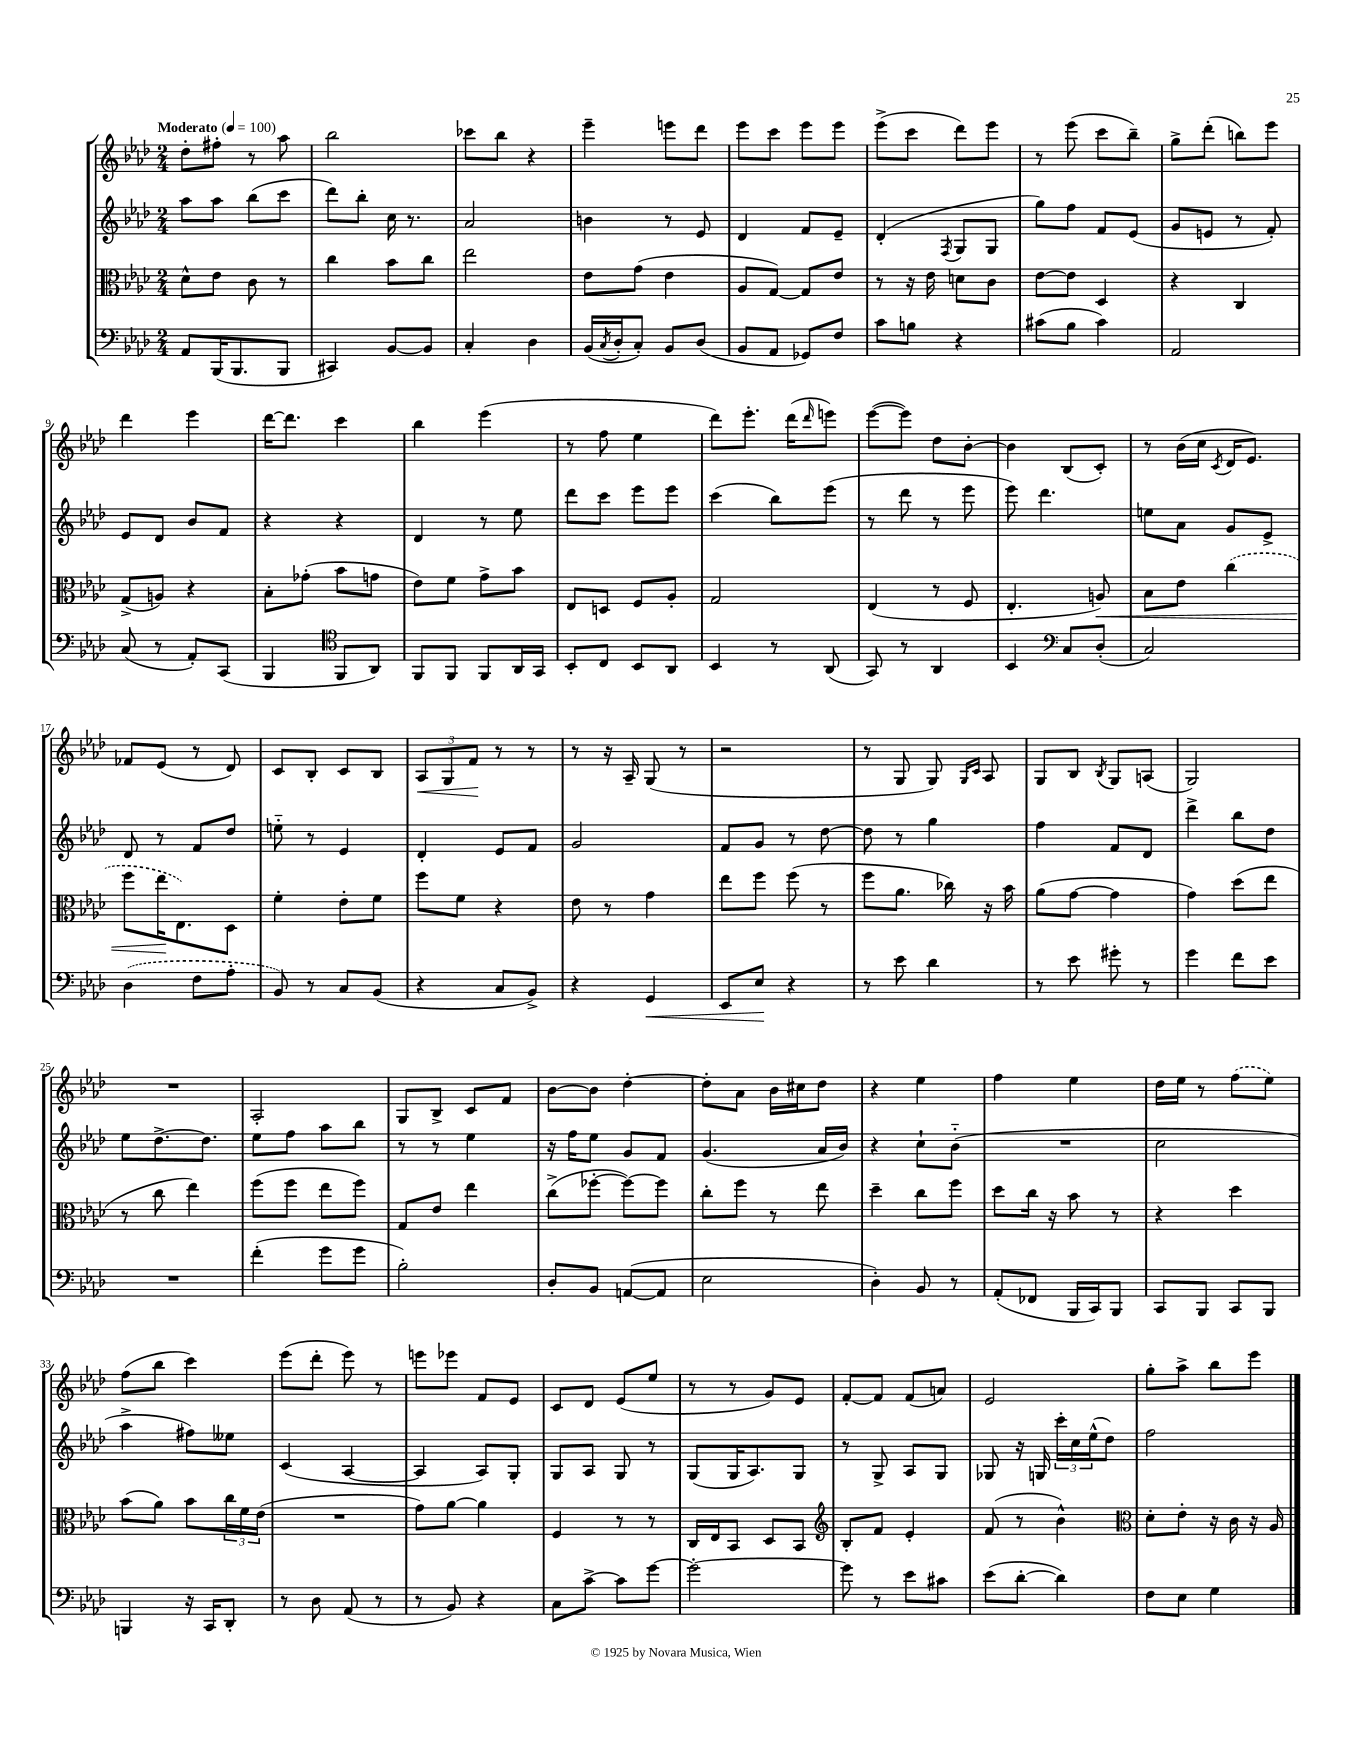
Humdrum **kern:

**kern	**dynam	**kern	**dynam	**kern	**kern	**dynam
*part4	*part4	*part3	*part3	*part2	*part1	*part1
*staff4	*staff4	*staff3	*staff3	*staff2	*staff1	*staff1
*clefF4	*	*clefC3	*	*clefG2	*clefG2	*
*k[b-e-a-d-]	*	*k[b-e-a-d-]	*	*k[b-e-a-d-]	*k[b-e-a-d-]	*
*M2/4	*	*M2/4	*	*M2/4	*M2/4	*
*MM100	*	*MM100	*	*MM100	*MM100	*
=1	=1	=1	=1	=1	=1	=1
!	!	!	!	!	!LO:TX:a:B:t=Moderato	!
8AA-/L	.	8d-^^\L	.	8aa-\L	8dd-'\L	.
(16BBB-/K	.	8e-\J	.	8aa-\J	8ff#X'\J	.
8.BBB-/	.	.	.	.	.	.
.	.	8c\	.	(8bb-\L	8r	.
8BBB-/J	.	8r	.	8ccc\J	8aa-\	.
=2	=2	=2	=2	=2	=2	=2
4CC#X/)	.	4cc\	.	8ddd-\L)	2bb-\	.
.	.	.	.	8bb-'\J	.	.
[8BB-/L	.	8b-\L	.	16cc\	.	.
.	.	.	.	8.r	.	.
8BB-/J]	.	8cc\J	.	.	.	.
=3	=3	=3	=3	=3	=3	=3
4C'/	.	2ee-\	.	2a-/	8ccc-X\L	.
.	.	.	.	.	8bb-\J	.
4D-\	.	.	.	.	4r	.
=4	=4	=4	=4	=4	=4	=4
(16BB-/LL	.	8e-\L	.	4bn\	4eee-~\	.
8qC/	.	.	.	.	.	.
16D-'/J	.	.	.	.	.	.
8C'/J)	.	(8g\J	.	.	.	.
8BB-/L	.	4e-\	.	8r	8eeen\L	.
(8D-/J	.	.	.	8e-/	8ddd-\J	.
=5	=5	=5	=5	=5	=5	=5
8BB-/L	.	8A-/L	.	4d-/	8eee-\L	.
8AA-/J	.	[8G/J)	.	.	8ccc\J	.
8GG-X/L)	.	8G/L]	.	8f/L	8eee-\L	.
8F/J	.	8e-/J	.	8e-~/J	8eee-\J	.
=6	=6	=6	=6	=6	=6	=6
8c\L	.	8r	.	(4d-'/	(8eee-^\L	.
8Bn\J	.	16r	.	.	8ccc\J	.
.	.	16e-\	.	.	.	.
.	.	.	.	8qF/	.	.
4r	.	8dn\L	.	8G/L	8ddd-\L)	.
.	.	8c\J	.	8G/J	8eee-\J	.
=7	=7	=7	=7	=7	=7	=7
(8c#X\L	.	[8e-\L	.	8gg\L)	8r	.
8B-\J	.	8e-\J]	.	8ff\J	(8eee-\	.
4c#\)	.	4D-/	.	8f/L	8ccc\L	.
.	.	.	.	(8e-/J	8bb-~\J)	.
=8	=8	=8	=8	=8	=8	=8
2AA-/	.	4r	.	8g/L	8gg^\L	.
.	.	.	.	8en/J	(8ddd-'\J	.
.	.	4C/	.	8r	8bbn\L)	.
.	.	.	.	8f'/)	8eee-\J	.
!!LO:LB:g=z
=9	=9	=9	=9	=9	=9	=9
(8C/	.	(8G^/L	.	8e-/L	4ddd-\	.
8r	.	8An/J)	.	8d-/J	.	.
8AA-'/L)	.	4r	.	8b-/L	4eee-\	.
(8CC/J	.	.	.	8f/J	.	.
=10	=10	=10	=10	=10	=10	=10
4BBB-/	.	8B-'\L	.	4r	[16ddd-\KL	.
.	.	.	.	.	8.ddd-\J]	.
.	.	(8g-X'\J	.	.	.	.
*clefC4	*	*	*	*	*	*
8FF/L	.	8b-\L	.	4r	4ccc\	.
8AA-/J)	.	8gn\J	.	.	.	.
=11	=11	=11	=11	=11	=11	=11
8FF/L	.	8e-\L)	.	4d-/	4bb-\	.
8FF/J	.	8f\J	.	.	.	.
8FF/L	.	8g^\L	.	8r	(4eee-\	.
16AA-/L	.	8b-\J	.	8ee-\	.	.
16GG/JJ	.	.	.	.	.	.
=12	=12	=12	=12	=12	=12	=12
8BB-'/L	.	8E-/L	.	8ddd-\L	8r	.
8C/J	.	8Dn/J	.	8ccc\J	8ff\	.
8BB-/L	.	8F/L	.	8eee-\L	4ee-\	.
8AA-/J	.	8A-'/J	.	8eee-\J	.	.
=13	=13	=13	=13	=13	=13	=13
4BB-/	.	2G/	.	(4ccc\	8ddd-\L)	.
.	.	.	.	.	8.eee-'\J	.
8r	.	.	.	8bb-\L)	.	.
.	.	.	.	.	(16ddd-\KL	.
.	.	.	.	.	16qqddd-/	.
(8AA-/	.	.	.	(8eee-\J	8eeen\J)	.
=14	=14	=14	=14	=14	=14	=14
8GG/)	.	(4E-/	.	8r	([8eee-\L	.
8r	.	.	.	8ddd-\	8eee-\J])	.
4AA-/	.	8r	.	8r	8dd-\L	.
.	.	8F/	.	8eee-\	[8b-'\J	.
=15	=15	=15	=15	=15	=15	=15
4BB-/	.	4.E-'/	.	8eee-\)	4b-\]	.
.	.	.	.	4.ddd-\	.	.
*clefF4	*	*	*	*	*	*
8C/L	.	.	.	.	(8B-/L	.
!	!	!	!LO:HP:b	!	!	!
(8D-'/J	.	8An/)	<	.	8c'/J)	.
=16	=16	=16	=16	=16	=16	=16
2C/)	.	8B-\L	.	8een\L	8r	.
.	.	8e-\J	.	8a-\J	(16b-\LL	.
.	.	.	.	.	16cc\JJ	.
.	.	.	.	.	8qc/	.
.	.	(4cc\	.	8g/L	16d-/KL	.
.	.	.	.	.	8.e-/J)	.
.	.	.	.	8e-^/J	.	.
!!LO:LB:g=z
=17	=17	=17	=17	=17	=17	=17
(4D-\	.	8ff\L	.	8d-/	8f-X/L	.
.	.	16ee-\K	.	8r	(8e-/J	.
.	.	8.E-\)	[	.	.	.
8F\L	.	.	.	8f/L	8r	.
8A-'\J	.	8D-\J	.	8dd-/J	8d-/)	.
=18	=18	=18	=18	=18	=18	=18
8BB-/)	.	4f'\	.	8een\	8c/L	.
8r	.	.	.	8r	8B-'/J	.
8C/L	.	8e-'\L	.	4e-/	8c/L	.
(8BB-/J	.	8f\J	.	.	8B-/J	.
=19	=19	=19	=19	=19	=19	=19
!	!	!	!	!	!	!LO:HP:b
4r	.	8ff\L	.	4d-'/	12A-/L	<
.	.	.	.	.	12G/	.
.	.	8f\J	.	.	.	.
.	.	.	.	.	12f/J	.
8C/L	.	4r	.	8e-/L	8r	[
8BB-^/J)	.	.	.	8f/J	8r	.
=20	=20	=20	=20	=20	=20	=20
4r	.	8e-\	.	2g/	8r	.
.	.	8r	.	.	16r	.
.	.	.	.	.	16A-~/	.
!	!LO:HP:b	!	!	!	!	!
4GG/	<	4g\	.	.	(8G/	.
.	.	.	.	.	8r	.
=21	=21	=21	=21	=21	=21	=21
8EE-/L	.	8ee-\L	.	8f/L	2r	.
8E-/J	.	8ff\J	.	8g/J	.	.
4r	[	(8ff\	.	8r	.	.
.	.	8r	.	[8dd-\	.	.
=22	=22	=22	=22	=22	=22	=22
8r	.	8ff\L	.	8dd-\]	8r	.
8e-\	.	8.a-\J	.	8r	8G/	.
4d-\	.	.	.	4gg\	8G/)	.
.	.	16cc-X\)	.	.	.	.
.	.	.	.	.	16qqG/LL	.
.	.	.	.	.	16qqc/JJ	.
.	.	16r	.	.	8A-/	.
.	.	16b-\	.	.	.	.
=23	=23	=23	=23	=23	=23	=23
8r	.	(8a-\L	.	4ff\	8G/L	.
8e-\	.	[8g\J	.	.	8B-/J	.
.	.	.	.	.	8qB-/	.
8g#X'\	.	4g\]	.	8f/L	8G/L	.
8r	.	.	.	8d-/J	(8An/J	.
=24	=24	=24	=24	=24	=24	=24
4g\	.	4g\)	.	4ddd-^\	2G/)	.
8f\L	.	(8dd-\L	.	8bb-\L	.	.
8e-\J	.	8ee-\J	.	8dd-\J	.	.
!!LO:LB:g=z
=25	=25	=25	=25	=25	=25	=25
2r	.	8r	.	8ee-\L	2r	.
.	.	8cc\	.	[8.dd-^\	.	.
.	.	4ee-\)	.	.	.	.
.	.	.	.	8.dd-\J]	.	.
=26	=26	=26	=26	=26	=26	=26
(4f'\	.	(8ff\L	.	8ee-\L	2A-'/	.
.	.	8ff\J	.	8ff\J	.	.
8g\L	.	8ee-\L	.	8aa-\L	.	.
8g\J	.	8ff\J)	.	8bb-\J	.	.
=27	=27	=27	=27	=27	=27	=27
2B-'\)	.	8G/L	.	8r	8G/L	.
.	.	8e-/J	.	8r	8B-^/J	.
.	.	4ee-\	.	4ee-\	8c/L	.
.	.	.	.	.	8f/J	.
=28	=28	=28	=28	=28	=28	=28
8D-'/L	.	(8cc^\L	.	16r	[8b-\L	.
.	.	.	.	16ff\KL	.	.
8BB-/J	.	[8ff-X'\J	.	8ee-\J	8b-\J]	.
([8AAn/L	.	8ff-\L_)	.	8g/L	[4dd-'\	.
8AA/J]	.	8ff-\J]	.	8f/J	.	.
=29	=29	=29	=29	=29	=29	=29
2E-\	.	8cc'\L	.	(4.g/	8dd-'\L]	.
.	.	8ff\J	.	.	8a-\J	.
.	.	8r	.	.	16b-\LL	.
.	.	.	.	.	16cc#X\J	.
.	.	8ee-\	.	16a-/LL	8dd-\J	.
.	.	.	.	16b-/JJ)	.	.
=30	=30	=30	=30	=30	=30	=30
4D-'\)	.	4dd-~\	.	4r	4r	.
8BB-/	.	8cc\L	.	8cc`\L	4ee-\	.
8r	.	8ff\J	.	(8b-\J	.	.
=31	=31	=31	=31	=31	=31	=31
(8AA-'/L	.	8dd-\L	.	2r	4ff\	.
8FF-X/J	.	16cc\Jk	.	.	.	.
.	.	16r	.	.	.	.
16BBB-/LL	.	8b-\	.	.	4ee-\	.
16CC/J)	.	.	.	.	.	.
8BBB-/J	.	8r	.	.	.	.
=32	=32	=32	=32	=32	=32	=32
8CC/L	.	4r	.	2cc\	16dd-\LL	.
.	.	.	.	.	16ee-\JJ	.
8BBB-/J	.	.	.	.	8r	.
8CC/L	.	4dd-\	.	.	(8ff\L	.
8BBB-/J	.	.	.	.	8ee-\J)	.
!!LO:LB:g=z
=33	=33	=33	=33	=33	=33	=33
4BBBn/	.	(8b-\L	.	4aa-^\	(8ff\L	.
.	.	8a-\J)	.	.	8bb-\J	.
16r	.	8b-\L	.	8ff#X\L)	4ccc\)	.
16CC/KL	.	.	.	.	.	.
8DD-'/J	.	24cc\L	.	8ee--X\J	.	.
.	.	24f\	.	.	.	.
.	.	(24e-\JJ	.	.	.	.
=34	=34	=34	=34	=34	=34	=34
8r	.	2r	.	(4c/	(8eee-\L	.
8D-\	.	.	.	.	8ddd-'\J	.
(8AA-/	.	.	.	[4A-/	8eee-\)	.
8r	.	.	.	.	8r	.
=35	=35	=35	=35	=35	=35	=35
8r	.	8g\L)	.	4A-/]	8eeen\L	.
8BB-/)	.	[8a-\J	.	.	8eee-X\J	.
4r	.	4a-\]	.	8A-/L)	8f/L	.
.	.	.	.	8G'/J	8e-/J	.
=36	=36	=36	=36	=36	=36	=36
8C\L	.	4F/	.	8G/L	8c/L	.
[8c^\J	.	.	.	8A-/J	8d-/J	.
8c\L]	.	8r	.	8G/	(8e-/L	.
[8g\J	.	8r	.	8r	8ee-/J	.
=37	=37	=37	=37	=37	=37	=37
2g'\_	.	16C/LL	.	(8G/L	8r	.
.	.	16E-/J	.	.	.	.
.	.	8BB-/J	.	16G/K	8r	.
.	.	.	.	8.A-/)	.	.
.	.	8D-/L	.	.	8g/L)	.
.	.	8BB-/J	.	8G/J	8e-/J	.
=38	=38	=38	=38	=38	=38	=38
*	*	*clefG2	*	*	*	*
8g\]	.	8B-'/L	.	8r	[8f'/L	.
8r	.	8f/J	.	8G^/	8f/J]	.
8e-\L	.	4e-'/	.	8A-/L	(8f/L	.
8c#X\J	.	.	.	8G/J	8an/J)	.
=39	=39	=39	=39	=39	=39	=39
(8e-\L	.	(8f/	.	8G-X/	2e-/	.
[8d-'\J	.	8r	.	16r	.	.
.	.	.	.	16Gn/	.	.
4d-\])	.	4b-^^\)	.	24ccc'\LL	.	.
.	.	.	.	24cc\	.	.
.	.	.	.	(24ee-^^\J	.	.
.	.	.	.	8dd-\J)	.	.
=40	=40	=40	=40	=40	=40	=40
*	*	*clefC3	*	*	*	*
8F\L	.	8d-'\L	.	2ff\	8gg'\L	.
8E-\J	.	8e-'\J	.	.	8aa-^\J	.
4G\	.	16r	.	.	8bb-\L	.
.	.	16c\	.	.	.	.
.	.	16r	.	.	8eee-\J	.
.	.	16A-/	.	.	.	.
==	==	==	==	==	==	==
*-	*-	*-	*-	*-	*-	*-
